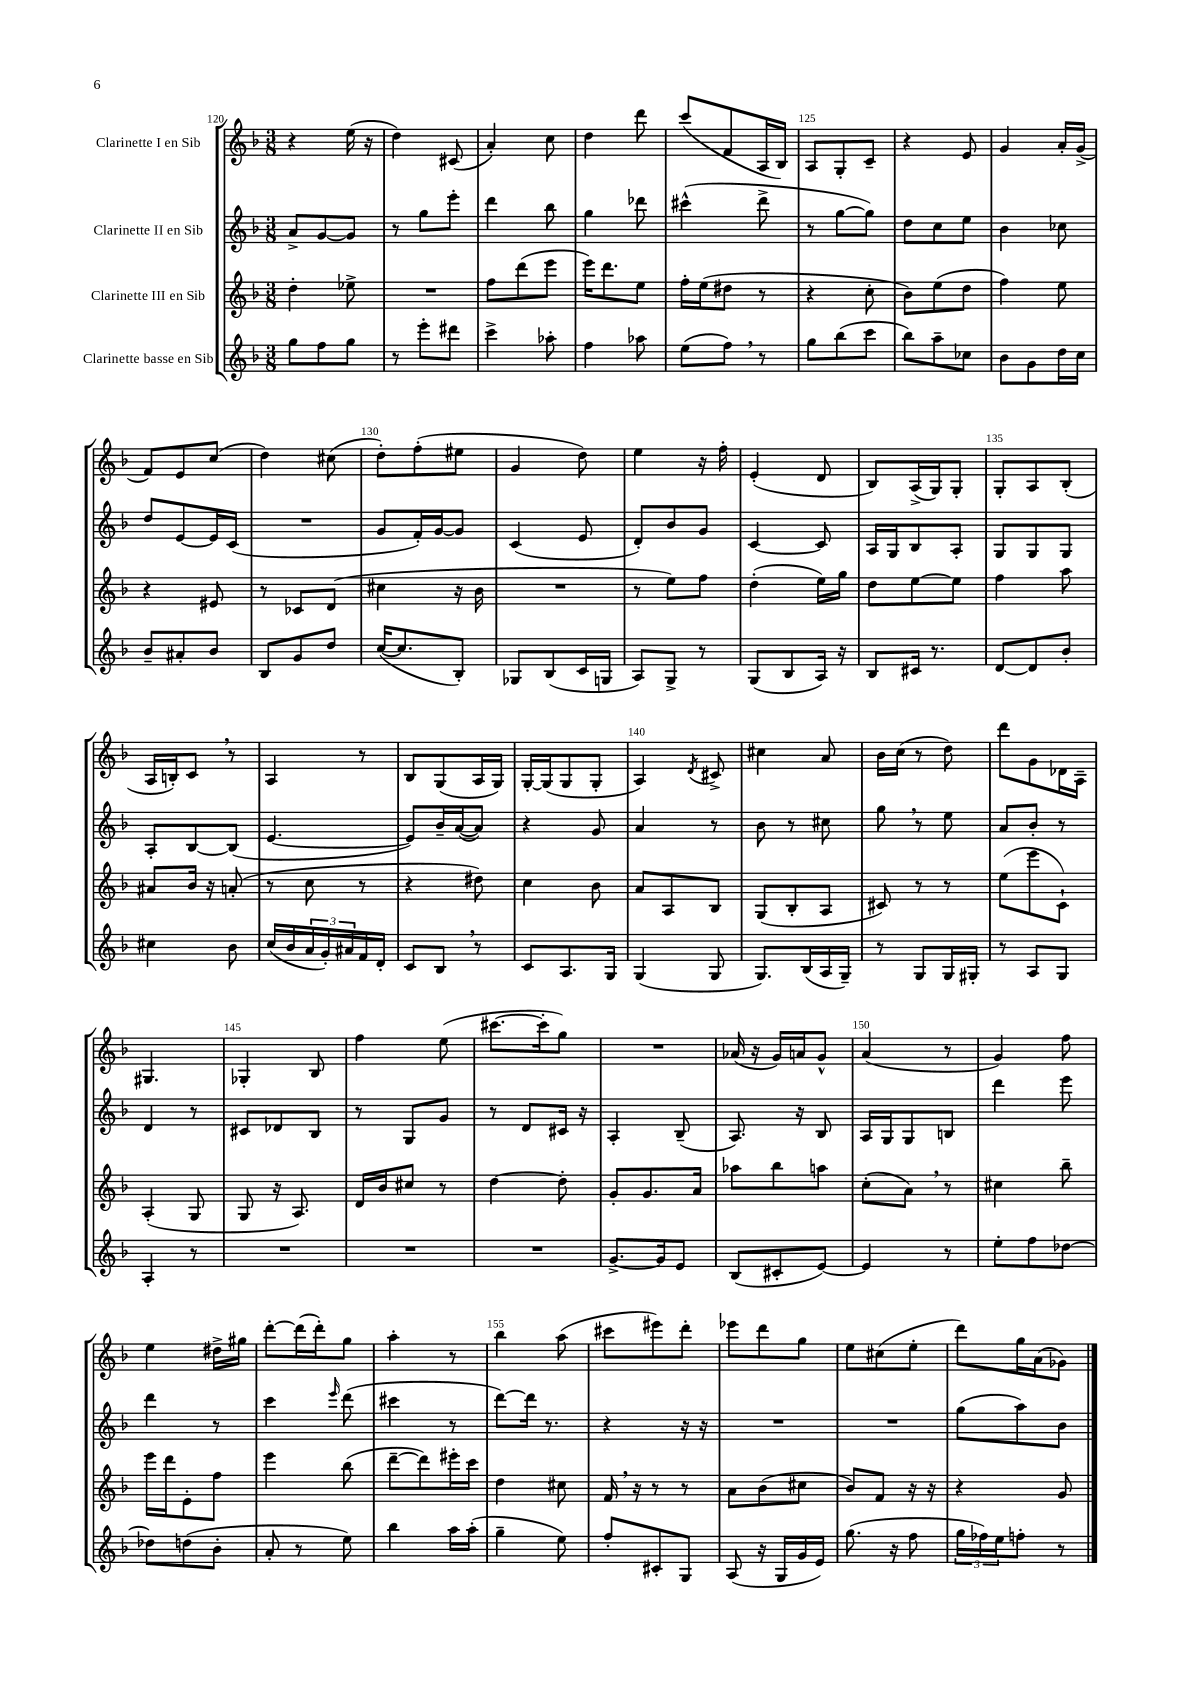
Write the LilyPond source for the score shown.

<<
\new StaffGroup <<
\new Staff = "s0" \with { instrumentName = "Clarinette I en Sib" } {
    \clef treble \key f \major \numericTimeSignature \time 3/8
    r4 e''16( r16 |
    d''4) cis'8( |
    a'4-.) c''8 |
    d''4 d'''8 |
    c'''8( f'8 a16 bes16) |
    a8 g8-. c'8-- |
    r4 e'8 |
    g'4 a'16-. g'16->( |
    f'8) e'8 c''8( |
    d''4) cis''8( |
    d''8-.) f''8-.( eis''8 |
    g'4 d''8) |
    e''4 r16 f''16-. |
    e'4-.( d'8 |
    bes8) a16->( g16) g8-. |
    g8-. a8 bes8-.( |
    a16 b16-.) c'8 \breathe r8 |
    a4 r8 |
    bes8 g8( a16 g16) |
    g16~-. g16( g8 g8-. |
    a4) \acciaccatura { d'8 } cis'8-> |
    cis''4 a'8 |
    bes'16 c''16( r8 d''8) |
    d'''8 g'8 des'16 a16-- |
    gis4. |
    ges4-. bes8 |
    f''4 e''8( |
    cis'''8.~ cis'''16-. g''8) |
    R4. |
    aes'16( r16 g'16) a'16 g'8-^ |
    a'4( r8 |
    g'4) f''8 |
    e''4 dis''16-> gis''16 |
    d'''8~-. d'''16( d'''16-.) g''8 |
    a''4-. r8 |
    bes''4 a''8( |
    cis'''8 eis'''8) d'''8-. |
    ees'''8 d'''8 g''8 |
    e''8 cis''8( e''8-. |
    d'''8) g''16 a'16( ges'8) \bar "|." |
}
\new Staff = "s1" \with { instrumentName = "Clarinette II en Sib" } {
    \clef treble \key f \major \numericTimeSignature \time 3/8
    a'8-> g'8~ g'8 |
    r8 g''8 e'''8-. |
    d'''4 bes''8 |
    g''4 des'''8 |
    cis'''4-^( d'''8-> |
    r8 g''8~ g''8) |
    d''8 c''8 e''8 |
    bes'4 ces''8 |
    d''8 e'8~ e'16 c'16( |
    R4. |
    g'8 f'16-.) g'16~ g'8 |
    c'4( e'8 |
    d'8-.) bes'8 g'8 |
    c'4~ c'8 |
    a16 g16 bes8 a8-. |
    g8 g8 g8 |
    a8-. bes8~ bes8( |
    e'4.~ |
    e'8) bes'16-- a'16~( a'8) |
    r4 g'8 |
    a'4 r8 |
    bes'8 r8 cis''8 |
    g''8 \breathe r8 e''8 |
    a'8 bes'8-. r8 |
    d'4 r8 |
    cis'8 des'8 bes8 |
    r8 g8 g'8 |
    r8 d'8 cis'16 r16 |
    a4-. bes8--( |
    a8.) r16 bes8 |
    a16 g16 g8 b8 |
    d'''4 e'''8 |
    d'''4 r8 |
    c'''4 \grace { e'''16 } d'''8( |
    cis'''4 r8 |
    d'''8~) d'''16 r8. |
    r4 r16 r16 |
    R4. |
    R4. |
    g''8( a''8) bes'8 \bar "|." |
}
\new Staff = "s2" \with { instrumentName = "Clarinette III en Sib" } {
    \clef treble \key f \major \numericTimeSignature \time 3/8
    d''4-. ees''8-> |
    R4. |
    f''8 d'''8( e'''8 |
    e'''16) d'''8. e''8 |
    f''16-. e''16( dis''8 r8 |
    r4 c''8-. |
    bes'8) e''8( d''8 |
    f''4) e''8 |
    r4 eis'8 |
    r8 ces'8 d'8( |
    cis''4 r16 bes'16 |
    R4. |
    r8 e''8) f''8 |
    d''4-.( e''16) g''16 |
    d''8 e''8~ e''8 |
    f''4 a''8 |
    ais'8 bes'16 r16 a'8-.( |
    r8 c''8 r8 |
    r4 dis''8) |
    c''4 bes'8 |
    a'8 a8 bes8 |
    g8( bes8-. a8 |
    cis'8) r8 r8 |
    e''8( e'''8 c'8-!) |
    a4-.( g8 |
    g8 r16 a8.) |
    d'16 bes'16 cis''8 r8 |
    d''4~ d''8-. |
    g'8-. g'8. a'16 |
    aes''8 bes''8 a''8 |
    c''8-.( a'8) \breathe r8 |
    cis''4 bes''8-- |
    e'''16 d'''16 e'8-. f''8 |
    e'''4 bes''8( |
    d'''8~-- d'''8) eis'''16-. c'''16 |
    d''4 cis''8 |
    f'16 \breathe r16 r8 r8 |
    a'8 bes'8( cis''8 |
    bes'8) f'8 r16 r16 |
    r4 g'8 \bar "|." |
}
\new Staff = "s3" \with { instrumentName = "Clarinette basse en Sib" } {
    \clef treble \key f \major \numericTimeSignature \time 3/8
    g''8 f''8 g''8 |
    r8 e'''8-. dis'''8 |
    c'''4-> aes''8-. |
    f''4 aes''8 |
    e''8( f''8) \breathe r8 |
    g''8 bes''8( c'''8 |
    bes''8) a''8-- ces''8 |
    bes'8 g'8 d''16 c''16 |
    bes'8-- ais'8-. bes'8 |
    bes8 g'8 d''8 |
    c''16~( c''8. bes8-.) |
    ges8 bes8( c'16 g16 |
    a8) g8-> r8 |
    g8( bes8 a16) r16 |
    bes8 cis'16 r8. |
    d'8~ d'8 bes'8-. |
    cis''4 bes'8 |
    c''16( bes'16 \tuplet 3/2 { a'16 g'16-.) ais'16 } f'16 d'16-. |
    c'8 bes8 \breathe r8 |
    c'8 a8. g16 |
    g4( g8 |
    g8.) bes16( a16 g16--) |
    r8 g8 g16 gis16-. |
    r8 a8 g8 |
    a4-. r8 |
    R4. |
    R4. |
    R4. |
    g'8.~-> g'16 e'8 |
    bes8( cis'8-. e'8~) |
    e'4 r8 |
    e''8-. f''8 des''8~ |
    des''8 d''8( bes'8-. |
    a'8-. r8 e''8) |
    bes''4 a''16 a''16-.( |
    g''4-- e''8) |
    f''8-. cis'8-. g8 |
    a8( r16 g16 g'16 e'16) |
    g''8.( r16 f''8 |
    \tuplet 3/2 { g''16 fes''16) e''16 } f''8-. r8 \bar "|." |
}
>>
>>
\layout { \context { \Score currentBarNumber = #120 \override BarNumber.break-visibility = ##(#f #t #t) barNumberVisibility = #(every-nth-bar-number-visible 5) } }
